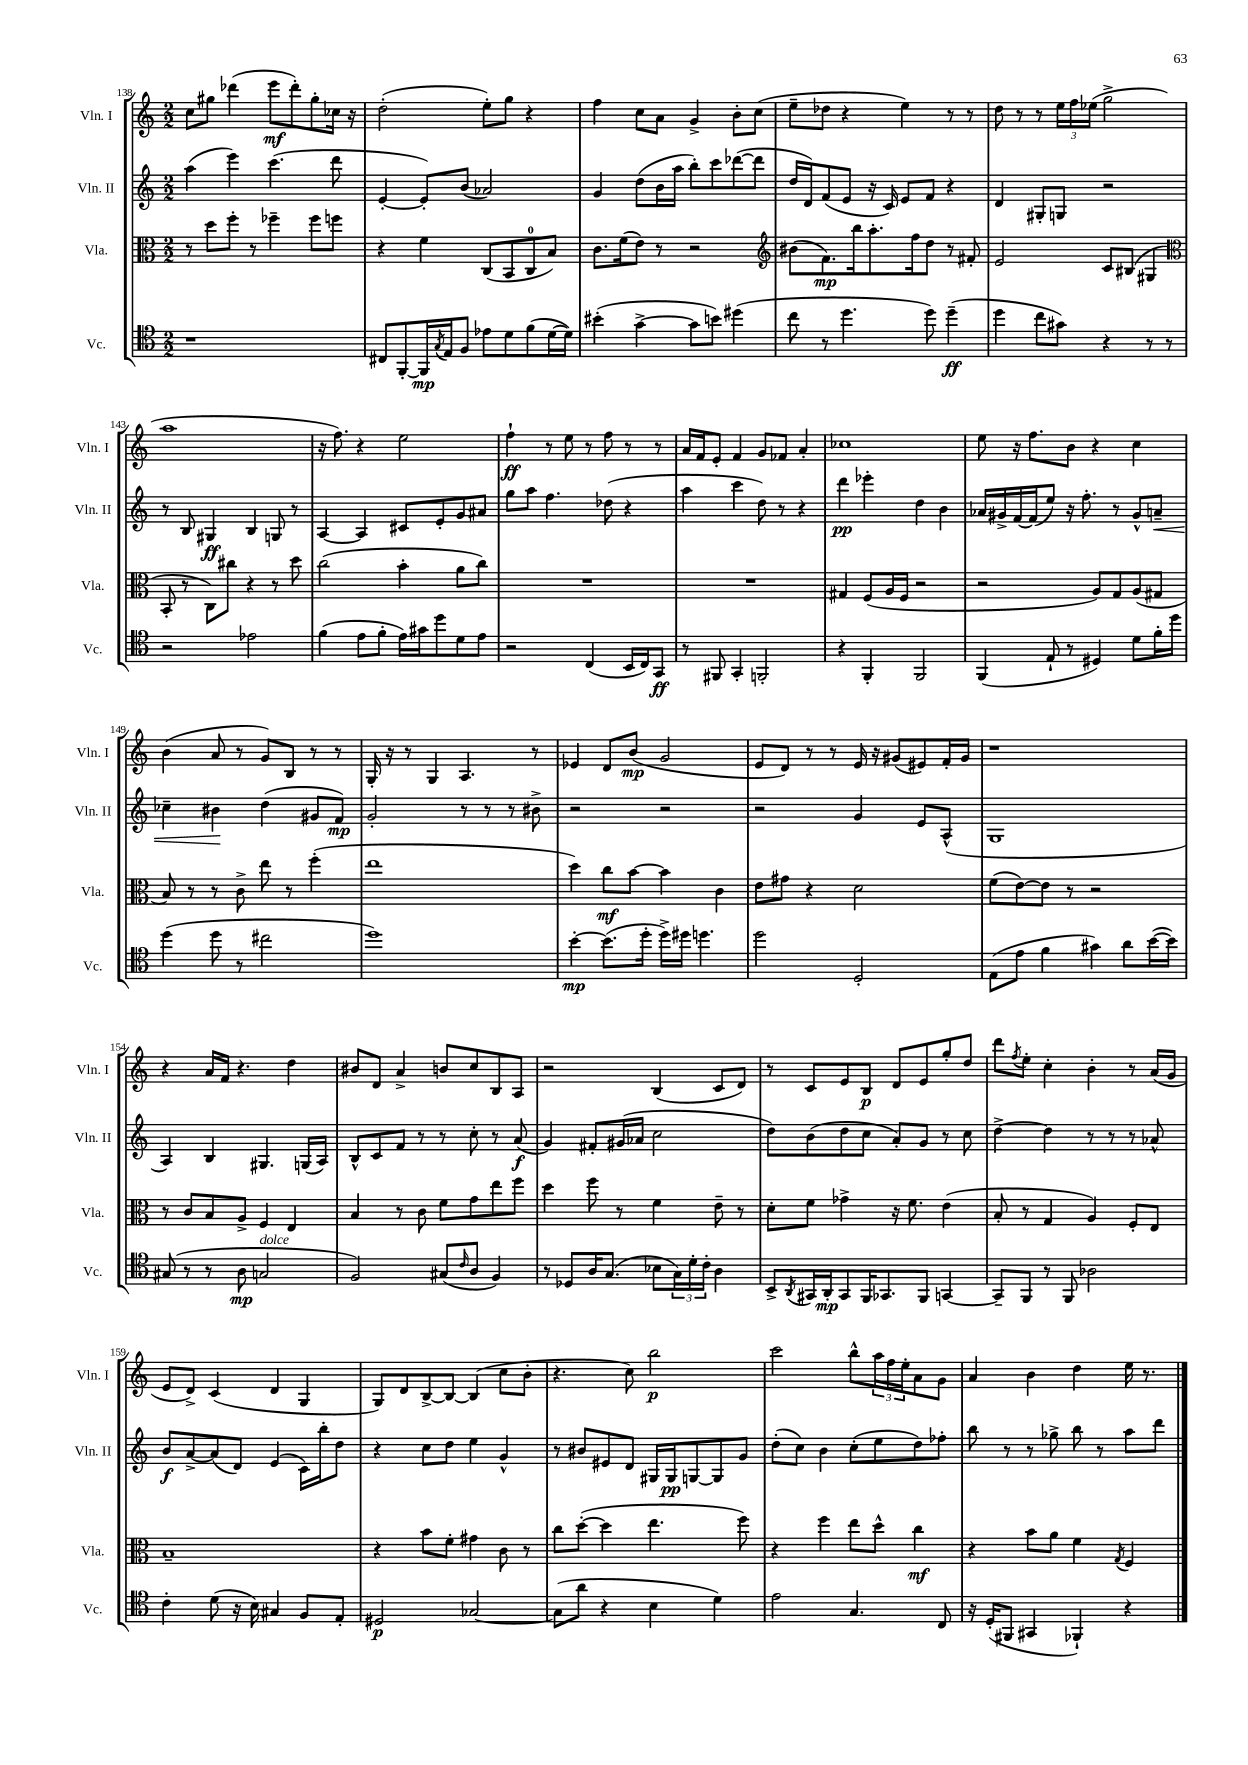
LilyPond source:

<<
\new StaffGroup <<
\new Staff = "s0" \with { instrumentName = "Vln. I" shortInstrumentName = "Vln. I" } {
    \clef treble \key c \major \numericTimeSignature \time 2/2
    c''8 gis''8 des'''4( e'''8\mf des'''8-.) gis''8-. ces''16 r16 |
    d''2-.( e''8-.) g''8 r4 |
    f''4 c''8 a'8 g'4-> b'8-. c''8( |
    e''8-- des''8 r4 e''4) r8 r8 |
    d''8 r8 r8 \tuplet 3/2 { e''16 f''16 ees''16( } g''2-> |
    a''1 |
    r16 f''8.) r4 e''2 |
    f''4-!\ff r8 e''8 r8 f''8 r8 r8 |
    a'16 f'16 e'8-. f'4 g'8 fes'8 a'4-. |
    ces''1 |
    e''8 r16 f''8. b'8 r4 c''4 |
    b'4( a'8 r8 g'8) b8 r8 r8 |
    g16-. r16 r8 g4 a4. r8 |
    ees'4 d'8 b'8\mp( g'2 |
    e'8 d'8) r8 r8 e'16 r16 gis'8( eis'8) f'16-. gis'16 |
    r1 |
    r4 a'16 f'16 r4. d''4 |
    bis'8 d'8 a'4-> b'8 c''8 b8 a8 |
    r2 b4( c'8 d'8) |
    r8 c'8 e'8 b8\p d'8 e'8 g''8-. d''8 |
    d'''8 \acciaccatura { f''8 } e''8-. c''4-. b'4-. r8 a'16( g'16 |
    e'8 d'8->) c'4( d'4 g4 |
    g8) d'8 b8~-> b8~ b4( c''8 b'8-. |
    r4. c''8) b''2\p |
    c'''2 b''8-^ \tuplet 3/2 { a''16 f''16 e''16-. } a'8 g'8 |
    a'4 b'4 d''4 e''16 r8. \bar "|." |
}
\new Staff = "s1" \with { instrumentName = "Vln. II" shortInstrumentName = "Vln. II" } {
    \clef treble \key c \major \numericTimeSignature \time 2/2
    a''4( e'''4) c'''4.( d'''8 |
    e'4~-. e'8-.) b'8( aes'2) |
    g'4 d''8( b'16 a''16 b''8-.) c'''8 des'''8~( des'''8 |
    d''16 d'16) f'8( e'8 r16 c'16) e'8 f'8 r4 |
    d'4 gis8-. g8 r2 |
    r8 b8 gis4\ff b4 g8 r8 |
    a4~ a4 cis'8 e'8-. g'8 ais'8 |
    g''8 a''8 f''4. des''8( r4 |
    a''4 c'''4 d''8) r8 r4 |
    d'''4\pp ees'''4-. d''4 b'4 |
    aes'16 gis'16-> f'16~ f'16( e''8) r16 f''8.-. r8 gis'8-^ a'8--\< |
    ces''4-- bis'4\! d''4( gis'8 f'8\mp) |
    g'2-. r8 r8 r8 bis'8-> |
    r2 r2 |
    r2 g'4 e'8 a8-^( |
    g1 |
    a4) b4 gis4. g16( a16) |
    b8-^ c'8 f'8 r8 r8 c''8-. r8 a'8\f( |
    g'4) fis'8-. gis'16( aes'16 c''2 |
    d''8) b'8( d''8 c''8 a'8-.) g'8 r8 c''8 |
    d''4~-> d''4 r8 r8 r8 aes'8-^ |
    b'8\f a'8~-> a'8( d'8) e'4( c'16) b''16-. d''8 |
    r4 c''8 d''8 e''4 g'4-^ |
    r8 bis'8 eis'8 d'8 gis16 gis16\pp g8~ g8 g'8 |
    d''8-.( c''8) b'4 c''8-.( e''8 d''8) fes''8-. |
    b''8 r8 r8 ges''8-> b''8 r8 a''8 d'''8 \bar "|." |
}
\new Staff = "s2" \with { instrumentName = "Vla." shortInstrumentName = "Vla." } {
    \clef alto \key c \major \numericTimeSignature \time 2/2
    r8 d''8 f''8-. r8 fes''4-- fes''8 f''8 |
    r4 f'4 c8( b,8 c8-0 b8) |
    c'8. f'16( e'8) r8 r2 |
    \clef treble bis'8( f'8.\mp) b''16 a''8.-. f''16 d''8 r8 fis'8-. |
    e'2 c'8 bis8( gis4 |
    \clef alto b,8-. r8 c8) cis''8 r4 r8 d''8 |
    c''2( b'4-. a'8 c''8) |
    R1 |
    R1 |
    gis4 f8( a16 f16 r2 |
    r2 a8) g8 a8( gis8 |
    b8) r8 r8 c'8-> e''8 r8 f''4-.( |
    e''1 |
    d''4) c''8\mf b'8~ b'4 c'4 |
    e'8 gis'8 r4 d'2 |
    f'8( e'8~) e'8 r8 r2 |
    r8 c'8 b8 a8-> f4 e4 |
    b4 r8 c'8 f'8 g'8 e''8 f''8 |
    d''4 f''8 r8 f'4 e'8-- r8 |
    d'8-. f'8 ges'4-> r16 f'8. e'4( |
    b8-. r8 g4 a4) f8-. e8 |
    b1-- |
    r4 b'8 f'8-. gis'4 c'8 r8 |
    c''8 d''8~-.( d''4 e''4. f''8) |
    r4 f''4 e''8 d''8-^ c''4\mf |
    r4 b'8 a'8 f'4 \acciaccatura { g8 } f4 \bar "|." |
}
\new Staff = "s3" \with { instrumentName = "Vc." shortInstrumentName = "Vc." } {
    \clef tenor \key c \major \numericTimeSignature \time 2/2
    r1 |
    cis8 f,8~-. f,16\mp \acciaccatura { g8 } e16 f8 ees'8 d'8 f'8( d'16~ d'16) |
    bis'4-.( g'4~-> g'8 b'8) dis''4( |
    c''8 r8 d''4. d''8) d''4--\ff( |
    d''4 c''8 gis'8) r4 r8 r8 |
    r2 ees'2 |
    f'4( e'8 f'8-. e'16) gis'16 d''8 d'8 e'8 |
    r2 c4( b,16 c16) g,8\ff |
    r8 fis,8 g,4-. f,2-. |
    r4 f,4-. f,2 |
    f,4( e8-! r8 dis4) d'8 f'16-. d''16 |
    d''4( d''8 r8 cis''2 |
    d''1) |
    b'4~-.\mp b'8.( d''16-. d''16->) dis''16 d''4. |
    d''2 d2-. |
    e8( e'8 f'4 gis'4) a'8 b'16~( b'16) |
    gis8( r8 r8 a8\mp g2^\markup { \italic "dolce" } |
    f2) gis8( \grace { c'16 } a8 f4) |
    r8 des8 a16 g8.( bes8 \tuplet 3/2 { g16) d'16-. c'16-. } a4 |
    b,8-> \acciaccatura { a,8 } gis,16 a,16-.\mp gis,8 f,16 ges,8. f,8 g,4~ |
    g,8-- f,8 r8 f,8 aes2 |
    c'4-. d'8( r16 b16) gis4 f8 e8-. |
    dis2\p ges2~ |
    ges8( a'8 r4 b4 d'4) |
    e'2 g4. c8 |
    r16 d16-.( fis,8 gis,4 fes,4-!) r4 \bar "|." |
}
>>
>>
\layout { \context { \Score currentBarNumber = #138 } }
